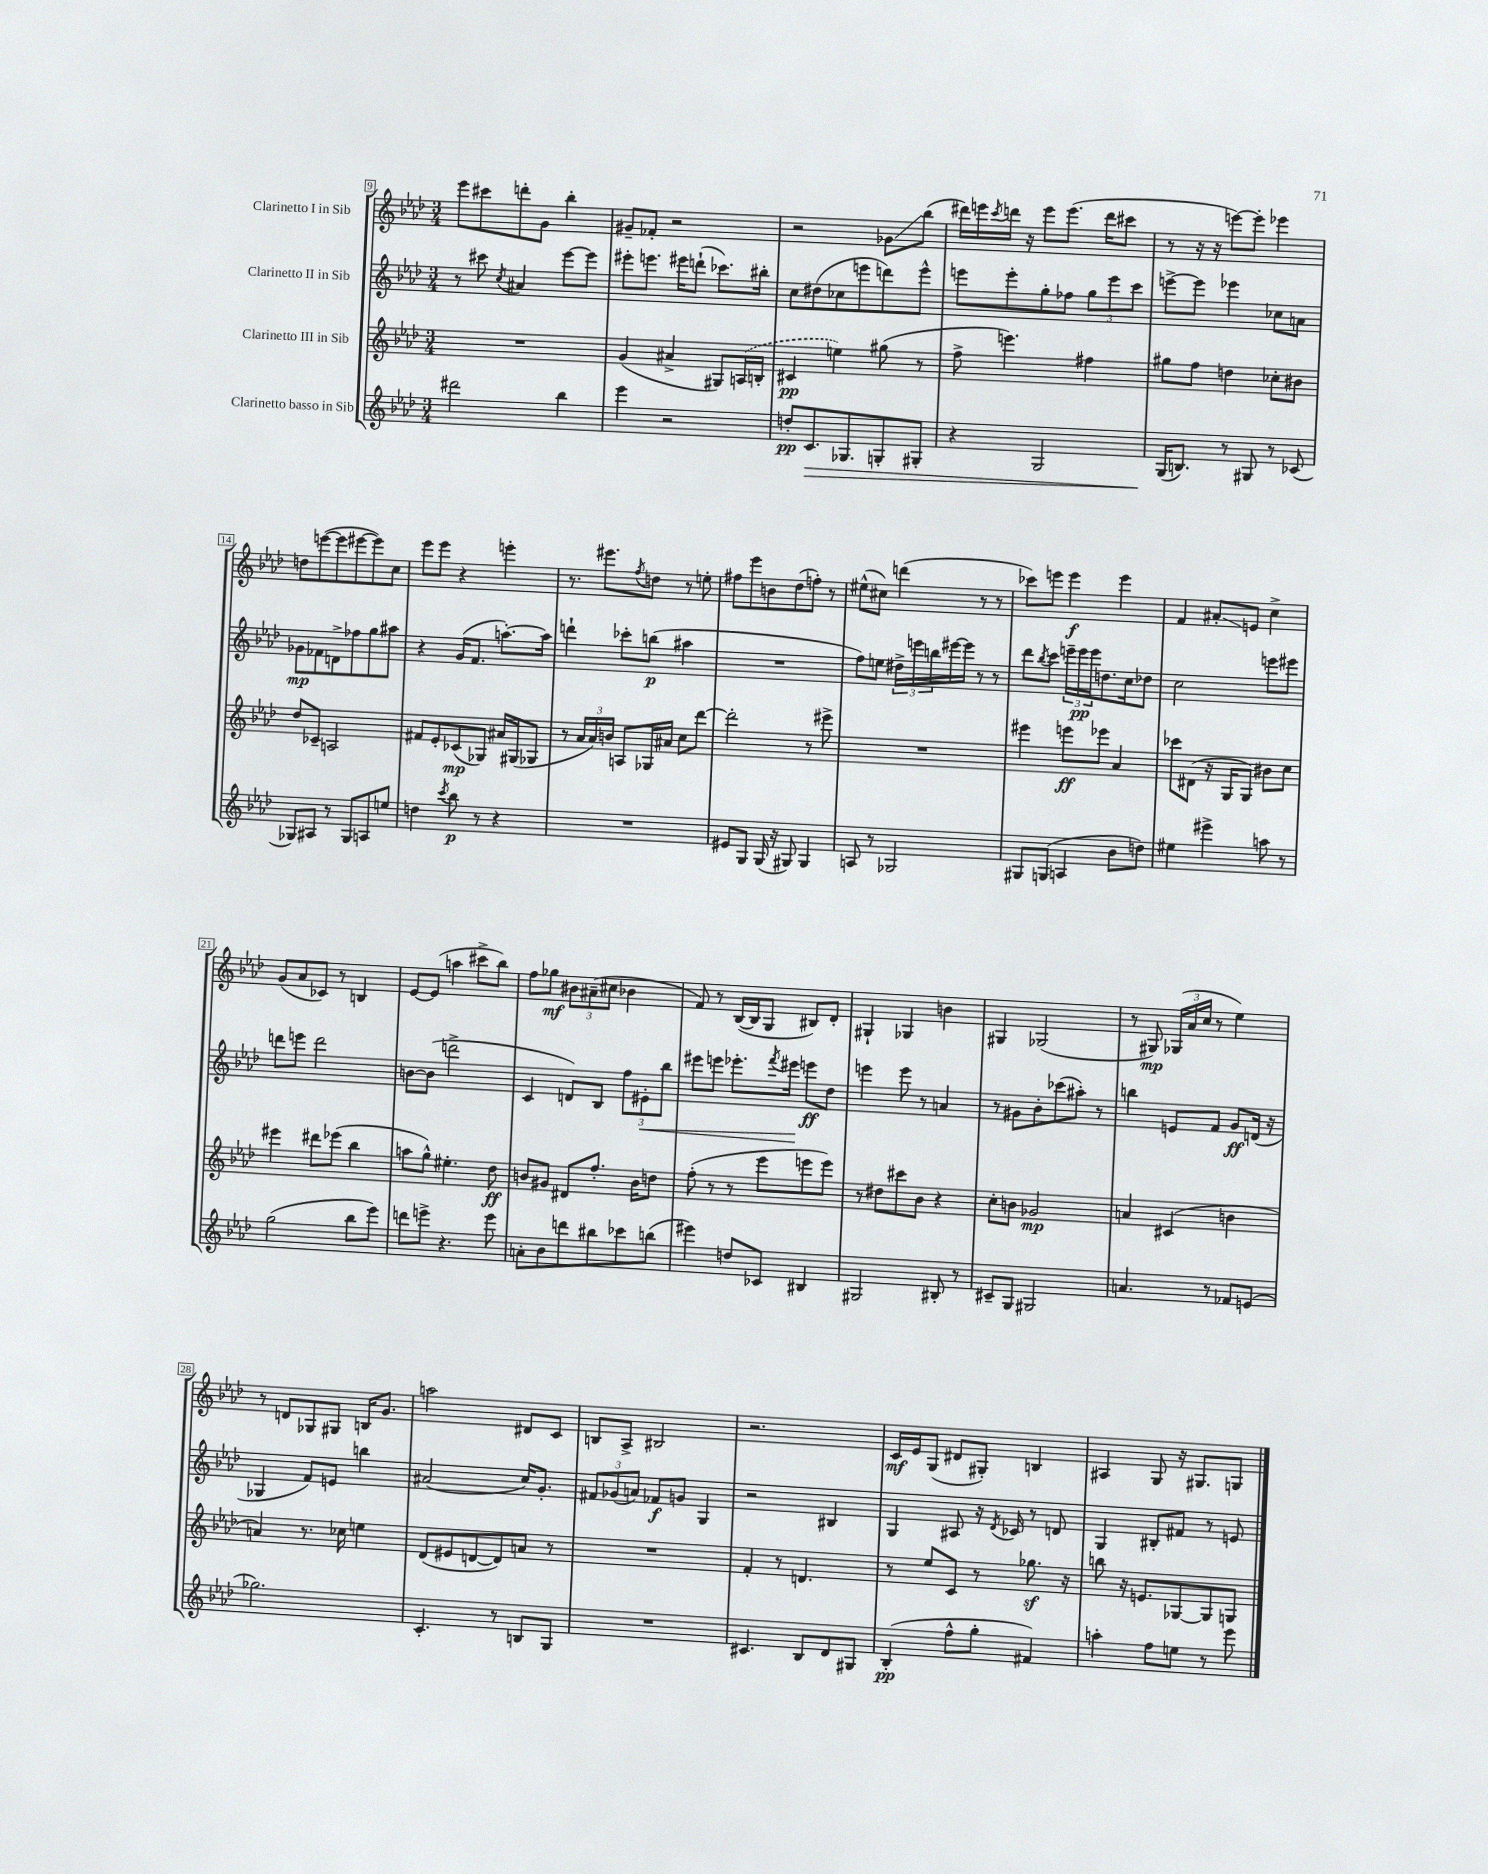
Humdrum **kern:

**kern	**kern	**kern	**kern
*staff4	*staff3	*staff2	*staff1
*clefG2	*clefG2	*clefG2	*clefG2
*k[b-e-a-d-]	*k[b-e-a-d-]	*k[b-e-a-d-]	*k[b-e-a-d-]
*M3/4	*M3/4	*M3/4	*M3/4
2ddd#	2.r	8r	8eee-
.	.	8ccc#	8ccc#
.	.	8qcc	.
.	.	4a#	8ddd'
.	.	.	8g
4bb-	.	[8eee-	4bb-'
.	.	8eee-]	.
=	=	=	=
4eee-	(4g	8eee#'	8g#~
.	.	8.eee	8f-'
2r	4a#^	.	2r
.	.	16eee#	.
.	.	(8ddd`	.
.	8G#)	8.ccc-)	.
.	(16A	.	.
.	16B'	16bb#'	.
=	=	=	=
8dd'	4c#	8cc	2r
8.c	.	(8dd#	.
.	4ee)	8cc-	.
8.G-	.	.	.
.	.	8eee	.
8G'	(8gg#	8ddd)	8g-
8G#'	8r	8eee^^	(8bb-
=	=	=	=
4r	8ff^	8eee	16ddd#)
.	.	.	16eee
.	.	.	8qccc
.	4.eee)	8eee'	16ddd
.	.	.	16r
2G	.	8gg'	8eee
.	.	8ff-	(8.eee
.	4ff#	12gg	.
.	.	.	16ddd
.	.	12eee	.
.	.	.	8ccc#
.	.	12ccc	.
=	=	=	=
(16G	8gg#	[8eee^	8r
8.B)	.	.	.
.	8ff	8eee]	16r
.	.	.	16r
8r	4dd	4eee-	[8eee)
8G#	.	.	8eee']
8r	8cc-'	8cc-	4eee-
(8c-	8b#	8a	.
=	=	=	=
8G-)	8dd-	8g-	8dd
8A#	8c-~	8f-	([8eee
8r	2A	8d^	8eee]
8G-	.	8ff-	[8eee#
8A	.	8gg	8eee#])
8ee	.	8aa#	8cc
=	=	=	=
4dd	8f#	4r	8eee-
.	8e-'	.	8eee-
8qccc	.	.	.
8bb-	(8c-	(16g	4r
.	.	8.f	.
8r	8G-)	.	.
4r	16a#	[8.aa')	4eee'
.	(16G#	.	.
.	8G-	.	.
.	.	16aa]	.
=	=	=	=
2.r	8r	4ddd`	8.r
.	24a-	.	.
.	24a-)	.	.
.	.	.	8.eee#
.	24b	.	.
.	8A	8ccc-'	.
.	.	.	8qff
.	16G-	(8bb	8dd
.	16a#	.	.
.	8cc	4aa#	8r
.	[8ddd-	.	8ee'
=	=	=	=
8e#	2ddd-']	2.r	8ff#
8G	.	.	8eee-
(16G	.	.	8b
16r	.	.	.
8G#)	.	.	(8dd-
4G#	8r	.	8ff')
.	8eee#^	.	8r
=	=	=	=
8A	2.r	8ff)	(8ee#^^
8r	.	8ee	8cc#)
2G-	.	24dd#^	(4ddd
.	.	24eee	.
.	.	24bb	.
.	.	[16eee#	.
.	.	16eee#]	.
.	.	8r	8r
.	.	8r	8r
=	=	=	=
8G#	4eee#	8ddd-	8ccc-)
.	.	8qbb-	.
(8G	.	8ccc	8eee
4A	8eee	24eee~	4eee
.	.	24eee	.
.	.	24eee	.
.	8eee-	8.dd	.
8b-	4a-	.	4eee
.	.	16cc	.
8dd)	.	8dd-	.
=	=	=	=
4ee#	8ccc-	2cc	4f
.	(8d#	.	.
4eee#^	16r	.	8a#'
.	16G	.	.
.	8G)	.	8e
8aa	8b#	8eee	4cc^
8r	8cc	8eee#	.
=	=	=	=
(2gg	4eee#	8ddd	(8g
.	.	8eee	8a-
.	8ddd#	2ddd	8c-)
.	(8eee-	.	8r
8bb-	4bb-	.	4B
8eee-)	.	.	.
=	=	=	=
8ddd	8aa	[8b	[8e-
8eee^	8gg^^)	(8b]	(8e-]
4.r	4.ee#'	2ddd^	4aa
.	.	.	8ccc#^
8eee	8dd-	.	8bb-)
=	=	=	=
8a'	8b	4c	8ff
8b-	8g#	.	8gg-
8ddd	8d#	8d)	12b#
.	.	.	(12a#~
8bb#	8.ff'	8B-	.
.	.	.	12cc#
8ccc-	.	12ff	4b-
.	16b	.	.
.	.	12e#'	.
(8bb	8dd	.	.
.	.	12bb-	.
=	=	=	=
4eee#)	(8ff'	8eee#	8f)
.	8r	8eee	8r
8dd	8r	8.eee-'	([16B-
.	.	.	16B-]
8c-	8eee-	.	8G
.	.	8qfff	.
.	.	16eee#	.
4B#	8eee	8eee	8B#)
.	8eee)	8dd-	8d-'
=	=	=	=
2G#	8r	4eee	4G#`
.	8dd#	.	.
.	8ccc#	8eee	4G-
.	8b-	8r	.
8B#'	4r	4a	4b
8r	.	.	.
=	=	=	=
8c#~	8cc'	8r	4G#
8G	8b	8g#	.
2G#	2g-	8b-'	(2G-
.	.	(8ccc-	.
.	.	8aa#')	.
.	.	8r	.
=	=	=	=
4.a	4a	4bb	8r
.	.	.	8G#)
.	(4c#	8e	(24G-
.	.	.	24a-
.	.	.	24cc
8r	.	8f	8r
8f-	4b	8g	4ee-)
(8e	.	(16d	.
.	.	16r	.
=	=	=	=
2.gg-)	4a)	4G-	8r
.	.	.	8d
.	8.r	8f)	8G-
.	.	8e	8G#
.	16cc-	.	.
.	4ee	4bb	16B
.	.	.	8.g
=	=	=	=
4.c'	(8d-	(2a#	2aa
.	8e#	.	.
.	[8d	.	.
8r	8d])	.	.
8B	8a	16cc)	8d#
.	.	8.g'	.
8G	8r	.	8c
=	=	=	=
2.r	2.r	12f#	8B
.	.	(12g-	.
.	.	.	8A-^
.	.	12a)	.
.	.	8f-	2B#
.	.	8g	.
.	.	4G	.
=	=	=	=
4.c#	4f'	2r	2.r
.	8r	.	.
8B-	4.d	.	.
8d-	.	4B#	.
8G#	.	.	.
=	=	=	=
(4B-'	8r	4G	16c
.	.	.	16e-
.	8ee-	.	(8G
8ff^^	8c	8A#	8d#
8gg'	8r	16r	8G#')
.	.	8qd-	.
.	.	16c-	.
4f#)	8.gg-	8r	4B
.	.	8d	.
.	16r	.	.
=	=	=	=
4aa'	8bb	4G	4A#
.	16r	.	.
.	8.e	.	.
8ff	.	8B#'	8G
8ee	[8G-	8f#	16r
.	.	.	8.G#
8r	8G-]	8r	.
8eee-	8G	8e	8G
==	==	==	==
*-	*-	*-	*-
